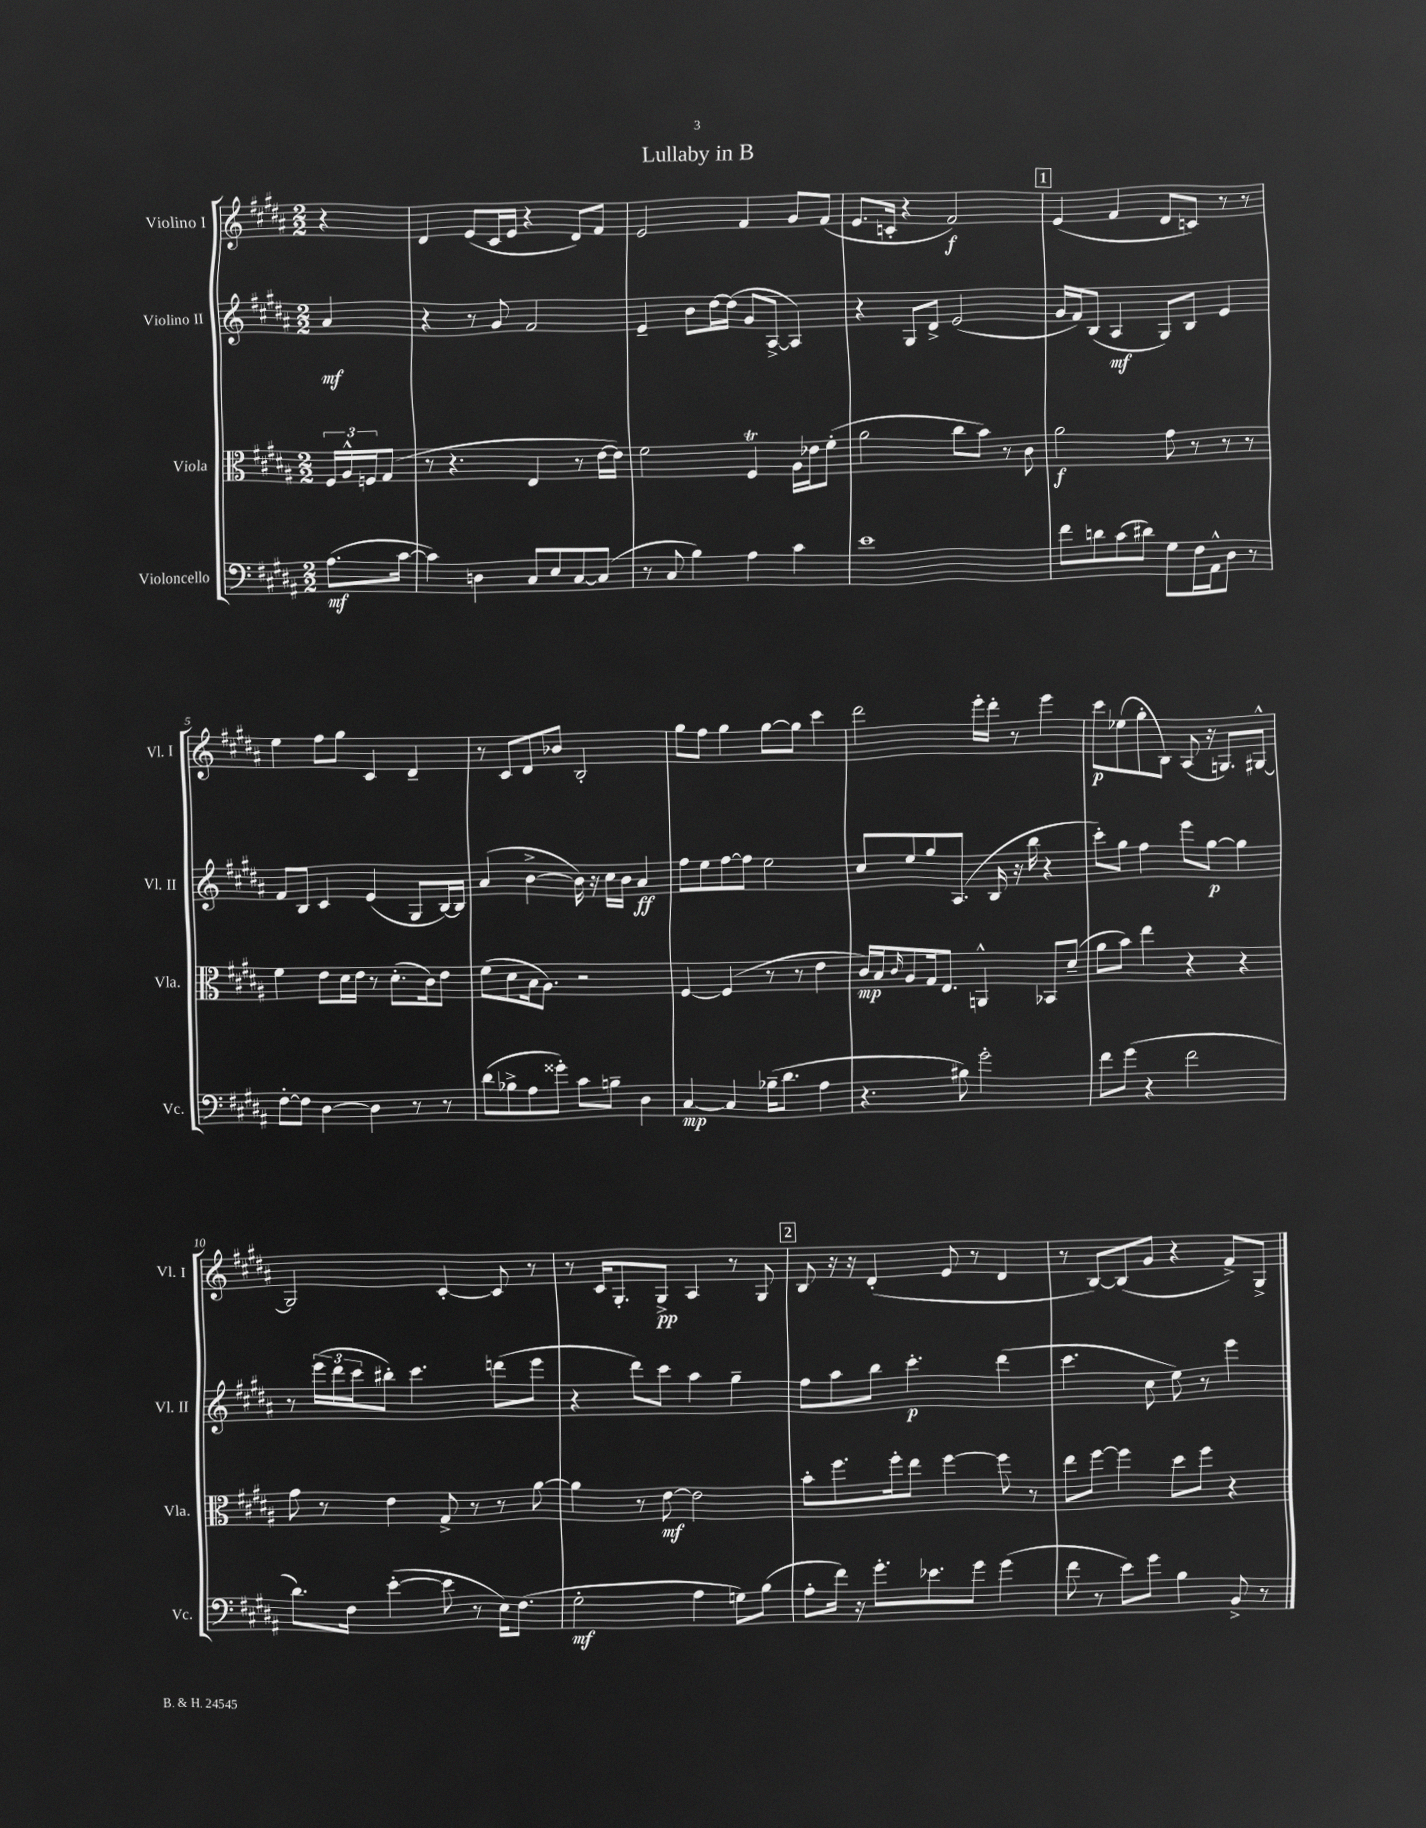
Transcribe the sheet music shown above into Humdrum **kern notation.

**kern	**kern	**kern	**kern
*staff4	*staff3	*staff2	*staff1
*clefF4	*clefC3	*clefG2	*clefG2
*k[f#c#g#d#a#]	*k[f#c#g#d#a#]	*k[f#c#g#d#a#]	*k[f#c#g#d#a#]
*M2/2	*M2/2	*M2/2	*M2/2
(8.A#\L	24F#/LL	4a#/	4r
.	24A#^^/	.	.
.	24F/J	.	.
.	(8G#/J	.	.
[16c#\Jk	.	.	.
=	=	=	=
4c#\])	8r	4r	4d#/
.	4.r	.	.
4D\	.	8r	(8e/L
.	.	8g#/	16c#/L
.	.	.	16e/JJ
8C#/L	4E/	2f#/	4r
8E/	.	.	.
[8C#/	8r	.	8d#/L)
(8C#/]J	[16e\LL	.	8f#/J
.	16e\]JJ)	.	.
=	=	=	=
8r	2f#\	4e~/	2e/
8C#/	.	.	.
4B\)	.	8b\L	.
.	.	[16dd#\L	.
.	.	(16dd#\]JJ	.
4A#\	4F#/	8g#/L	4f#/
.	.	[8A#^/J	.
4c#\	16A#\LL	4A#/])	8g#/L
.	16e-\J	.	.
.	(8f#'\J	.	(8f#/J
=	=	=	=
1e	2a#\	4r	8.e/L
.	.	.	16c'/Jk
.	.	8G#/L	4r
.	.	8d#^/J	.
.	8cc#\L	(2e/	2f#/)
.	8b\J)	.	.
.	8r	.	.
.	8c#\	.	.
=	=	=	=
8f#\L	2a#\	16g#/LL	(4e/
.	.	16f#/J)	.
8d\	.	(8B/J	.
(8c#\	.	4A#/	4f#/
8d#\J)	.	.	.
8G#\L	8g#\	8G#/L)	8d#/L
16F#\L	8r	8B/J	8c/J)
16AA#^^\J	.	.	.
8D#\J	8r	4e/	8r
8r	8r	.	8r
=	=	=	=
[8F#'\L	4f#\	8f#/L	4ee\
8F#\]J	.	8B/J	.
[4D#\	8e\L	4c#/	8ff#\L
.	16d#\L	.	8gg#\J
.	16e\JJ	.	.
4D#\]	8r	(4e/	4c#/
.	(8.d#'\L	.	.
8r	.	8G#/L	4d#~/
.	16c#\k)	.	.
8r	8e\J	[16B/L)	.
.	.	16B/]JJ	.
=	=	=	=
(8d#\L	(8f#\L	(4a#/	8r
8B-^\	8d#\	.	8c#/L
8A#\	16B\k	[4b^\	8d#/
.	8.A#\J)	.	.
8g##'\J)	.	.	8b-/J
8c#\L	2r	16b\])	2B'/
.	.	16r	.
8B~\J	.	16cc#\LL	.
.	.	16b\JJ	.
4D#\	.	4a#/	.
=	=	=	=
[4C#/	[4F#/	8ff#\L	8gg#\L
.	.	8ee\	8ff#\J
4C#/]	(4F#/]	[8ff#\	4gg#\
.	.	8ff#\]J	.
(16B-~\LK	8r	2ee\	[8gg#\L
8.d#\J	.	.	.
.	8r	.	8gg#\]J
4A#\	4e\	.	4ccc#\
=	=	=	=
4.r	16c#/LL)	8cc#/L	2ddd#\
.	16B/J	.	.
.	16qqc#/	.	.
.	8A#/	8ee/	.
.	16G#/k	8gg#/	.
.	8.E/J	.	.
8B#\)	.	(8.A#/J	.
2g#'\	4AA^^/	.	16eee'\LL
.	.	16B/	16ddd#'\JJ
.	.	16r	8r
.	.	16bb\	.
.	8BB-/L	4r	4eee\
.	(8d#~/J	.	.
=	=	=	=
8f#\L	8a#\L	8ccc#'\L)	8ccc#\L
(8g#\J	8b\J)	8gg#\J	(8ee-\
4r	4ee\	4ff#\	8gg#'\
.	.	.	8B\J)
2f#\	4r	8eee\L	(8A#/
.	.	[8gg#\J	16r
.	.	.	8.G/L)
.	4r	4gg#\]	.
.	.	.	[8G#^^/J
=	=	=	=
8.d#\L)	8g#\	8r	2G#/]
.	8r	(24eee\LL	.
.	.	24ddd#\	.
16F#\Jk	.	.	.
.	.	24ccc#\J	.
([4e'\	4e\	8bb#'\J)	.
.	.	4.ccc#\	.
8e\]	8G#^/	.	[4c#'/
8r	8r	.	.
16E\LK)	8r	(8ddd\L	8c#/]
(8.F#\J	.	.	.
.	[8a#\	8eee\J	8r
=	=	=	=
2G#'\	4a#\]	4r	8r
.	.	.	16c#/LK
.	.	.	8.G#'/
.	8r	8ddd#\L)	.
.	[8e\	8ccc#\J	8G#^/J
4A#\	2e\]	4aa#\	4A#/
8G\L)	.	4gg#~\	8r
(8B\J	.	.	8G#/
=	=	=	=
8A#'\L	8b'\L	8ff#\L	8B/
16f#\Jk)	8.ff#\	8aa#\	16r
16r	.	.	16r
8.g#'\L	.	8bb\J	(4d#'/
.	16ff#'\k	.	.
.	8ee\J	4.ccc#'\	.
8.e-\	.	.	.
.	[4ff#\	.	8e/
8g#\J	.	.	8r
(4g#\	8ff#\]	(4ddd#\	4d#/
.	8r	.	.
=	=	=	=
8f#\	8ee\L	4.ccc#\	8r
8r	[8ff#\J	.	[8B/L)
8e\L)	4ff#\]	.	(8B/]
8g#\J	.	8cc#\	8g#/J
4B\	8dd#\L	8ee\)	4r
.	8ff#\J	8r	.
8BB^/	4r	4eee\	8f#^/L)
8r	.	.	8G#^/J
==	==	==	==
*-	*-	*-	*-
